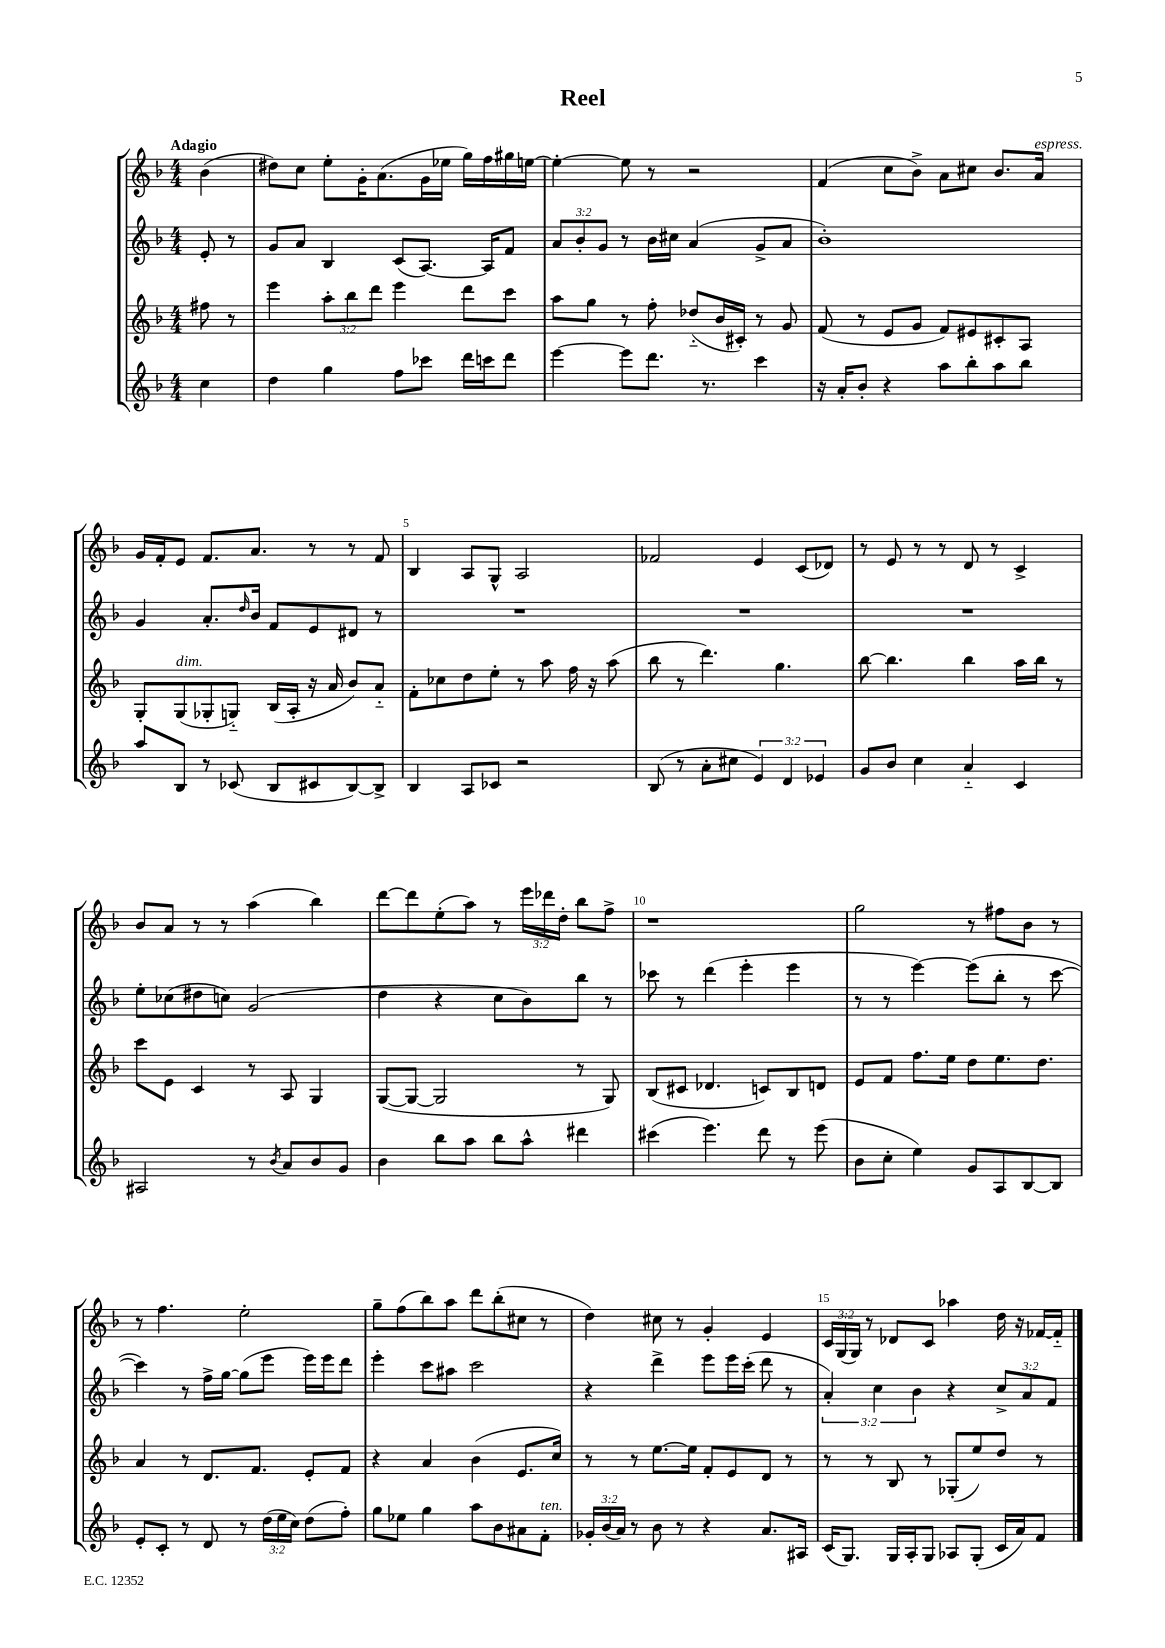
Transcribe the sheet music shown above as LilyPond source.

\header { title = "Reel" }
<<
\new StaffGroup <<
\new Staff = "s0" {
    \clef treble \key f \major \numericTimeSignature \time 4/4 \override Staff.TupletNumber.text = #tuplet-number::calc-fraction-text \partial 4 \tempo "Adagio"
    bes'4( |
    dis''8) c''8 e''8-. g'16-. a'8.( g'16 ees''16 g''16) f''16 gis''16 e''16~ |
    e''4~-. e''8 r8 r2 |
    f'4( c''8 bes'8->) a'8 cis''8 bes'8. a'16^\markup { \italic "espress." } |
    g'16 f'16-. e'8 f'8. a'8. r8 r8 f'8 |
    bes4 a8 g8-^ a2 |
    fes'2 e'4 c'8( des'8) |
    r8 e'8 r8 r8 d'8 r8 c'4-> |
    bes'8 a'8 r8 r8 a''4( bes''4) |
    d'''8~ d'''8 e''8-.( a''8) r8 \tuplet 3/2 { e'''16 des'''16 d''16-. } bes''8 f''8-> |
    r1 |
    g''2 r8 fis''8 bes'8 r8 |
    r8 f''4. e''2-. |
    g''8-- f''8( bes''8) a''8 d'''8 bes''8-.( cis''8 r8 |
    d''4) cis''8 r8 g'4-. e'4 |
    \tuplet 3/2 { c'16 g16( g16) } r8 des'8 c'8 aes''4 d''16 r16 fes'16~ fes'16-_ \bar "|." |
}
\new Staff = "s1" {
    \clef treble \key f \major \numericTimeSignature \time 4/4 \override Staff.TupletNumber.text = #tuplet-number::calc-fraction-text \partial 4
    e'8-. r8 |
    g'8 a'8 bes4 c'8( a8.~) a16 f'8 |
    \tuplet 3/2 { a'8 bes'8-. g'8 } r8 bes'16 cis''16 a'4( g'8-> a'8 |
    bes'1-.) |
    g'4 a'8.-. \grace { d''16 } bes'16 f'8 e'8 dis'8 r8 |
    R1 |
    R1 |
    R1 |
    e''8-. ces''8( dis''8 c''8) g'2( |
    d''4 r4 c''8 bes'8) bes''8 r8 |
    ces'''8 r8 d'''4( e'''4-. e'''4 |
    r8 r8 e'''4~) e'''8( bes''8-. r8 c'''8~ |
    c'''4) r8 f''16-> g''16~ g''8( e'''8 e'''16) e'''16 d'''8 |
    e'''4-. c'''8 ais''8 c'''2 |
    r4 d'''4-> e'''8 e'''16 c'''16-.( d'''8 r8 |
    \tuplet 3/2 { a'4-.) c''4 bes'4 } r4 \tuplet 3/2 { c''8-> a'8 f'8 } \bar "|." |
}
\new Staff = "s2" {
    \clef treble \key f \major \numericTimeSignature \time 4/4 \override Staff.TupletNumber.text = #tuplet-number::calc-fraction-text \partial 4
    fis''8 r8 |
    e'''4 \tuplet 3/2 { a''8-. bes''8 d'''8 } e'''4 d'''8 c'''8 |
    a''8 g''8 r8 f''8-. des''8-_( bes'16 cis'16-.) r8 g'8 |
    f'8( r8 e'8 g'8 f'8) eis'8 cis'8-. a8 |
    g8-. g8^\markup { \italic "dim." }( ges8-. g8-_) bes16( a16-. r16 a'16 bes'8) a'8-_ |
    f'8-. ces''8 d''8 e''8-. r8 a''8 f''16 r16 a''8( |
    bes''8 r8 d'''4.) g''4. |
    bes''8~ bes''4. bes''4 a''16 bes''16 r8 |
    c'''8 e'8 c'4 r8 a8 g4 |
    g8~( g8~ g2 r8 g8) |
    bes8( cis'8 des'4. c'8) bes8 d'8 |
    e'8 f'8 f''8. e''16 d''8 e''8. d''8. |
    a'4 r8 d'8. f'8. e'8-. f'8 |
    r4 a'4 bes'4( e'8. c''16) |
    r8 r8 e''8.~ e''16 f'8-. e'8 d'8 r8 |
    r8 r8 bes8 r8 ges8-.( e''8) d''8 r8 \bar "|." |
}
\new Staff = "s3" {
    \clef treble \key f \major \numericTimeSignature \time 4/4 \override Staff.TupletNumber.text = #tuplet-number::calc-fraction-text \partial 4
    c''4 |
    d''4 g''4 f''8 ces'''8 d'''16 c'''16 d'''8 |
    e'''4~ e'''8 d'''8. r8. c'''4 |
    r16 a'16-. bes'8-. r4 a''8 bes''8-. a''8 bes''8 |
    a''8 bes8 r8 ces'8( bes8 cis'8 bes8~) bes8-> |
    bes4 a8 ces'8 r2 |
    bes8( r8 a'8-. cis''8 \tuplet 3/2 { e'4) d'4 ees'4 } |
    g'8 bes'8 c''4 a'4-_ c'4 |
    ais2 r8 \acciaccatura { bes'8 } a'8 bes'8 g'8 |
    bes'4 bes''8 a''8 bes''8 a''8-^ dis'''4 |
    cis'''4( e'''4.) d'''8 r8 e'''8( |
    bes'8 c''8-. e''4) g'8 a8 bes8~ bes8 |
    e'8-. c'8-. r8 d'8 r8 \tuplet 3/2 { d''16( e''16 c''16) } d''8( f''8-.) |
    g''8 ees''8 g''4 a''8 bes'8 ais'8 f'8-.^\markup { \italic "ten." } |
    \tuplet 3/2 { ges'16-. bes'16( a'16) } r8 bes'8 r8 r4 a'8. ais16 |
    c'16( g8.) g16 a16-. g8 aes8 g8-.( c'16 a'16) f'8 \bar "|." |
}
>>
>>
\layout { \context { \Score \override BarNumber.break-visibility = ##(#f #t #t) barNumberVisibility = #(every-nth-bar-number-visible 5) } }
